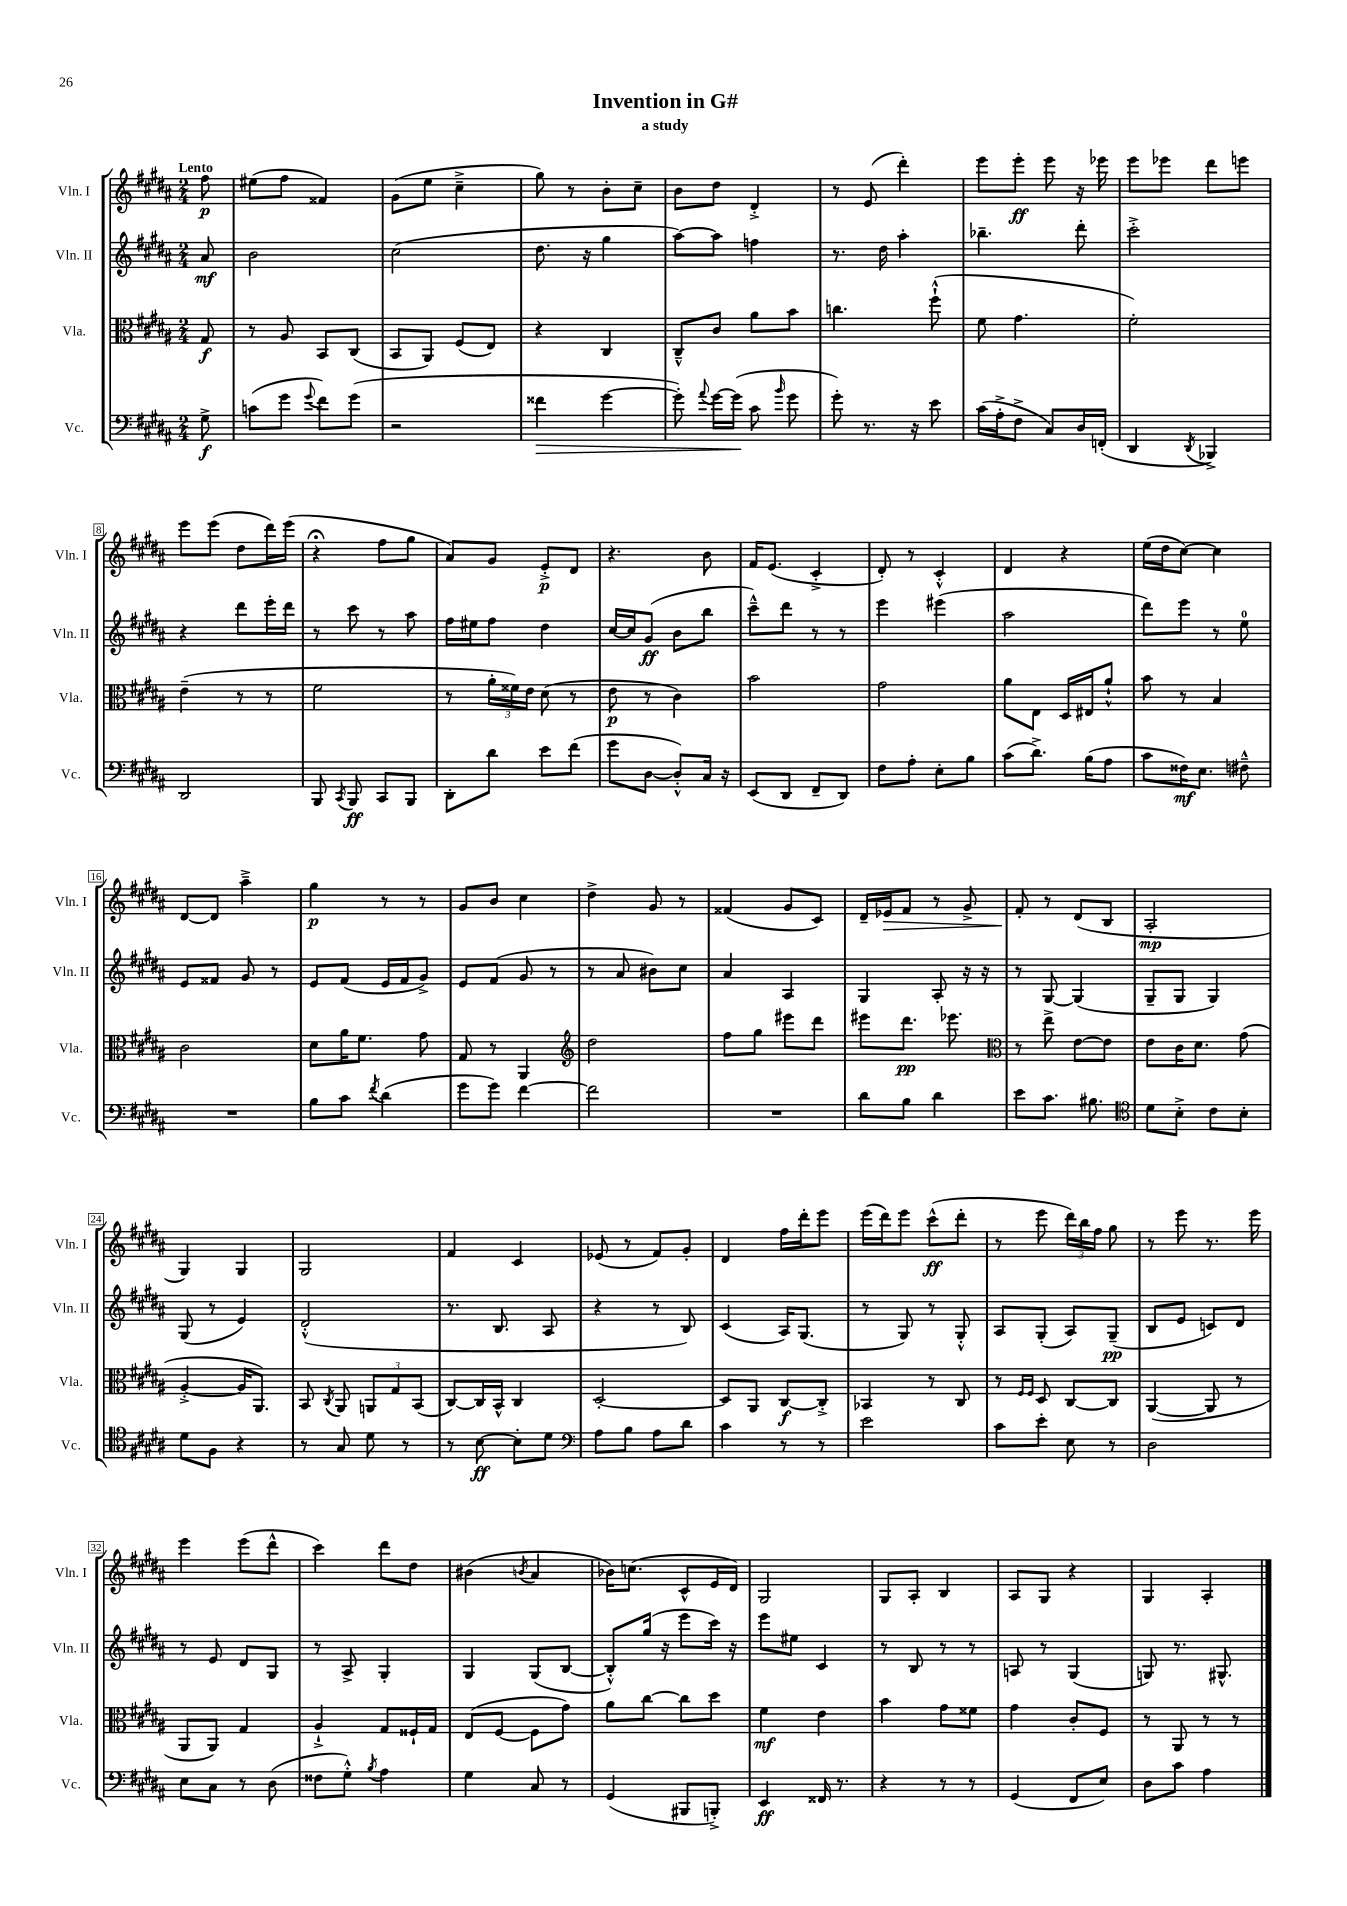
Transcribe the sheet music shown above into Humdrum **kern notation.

**kern	**dynam	**kern	**dynam	**kern	**dynam	**kern	**dynam
*part4	*part4	*part3	*part3	*part2	*part2	*part1	*part1
*staff4	*staff4	*staff3	*staff3	*staff2	*staff2	*staff1	*staff1
*I"Vc.	*	*I"Vla.	*	*I"Vln. II	*	*I"Vln. I	*
*I'Vc.	*	*I'Vla.	*	*I'Vln. II	*	*I'Vln. I	*
*clefF4	*	*clefC3	*	*clefG2	*	*clefG2	*
*k[f#c#g#d#a#]	*	*k[f#c#g#d#a#]	*	*k[f#c#g#d#a#]	*	*k[f#c#g#d#a#]	*
*M2/4	*	*M2/4	*	*M2/4	*	*M2/4	*
=	=	=	=	=	=	=	=
!	!	!	!	!	!	!LO:TX:a:B:t=Lento	!
8G#^\	f	8G#/	f	8a#/	mf	8ff#\	p
=1	=1	=1	=1	=1	=1	=1	=1
(8cn\L	.	8r	.	2b\	.	(8ee#X\L	.
8g#\J	.	8A#/	.	.	.	8ff#\J	.
8qqg#/	.	.	.	.	.	.	.
8f#\L)	.	8BB/L	.	.	.	4f##X/)	.
(8g#\J	.	(8C#/J	.	.	.	.	.
=2	=2	=2	=2	=2	=2	=2	=2
2r	.	8BB/L	.	(2cc#\	.	(8g#\L	.
.	.	8AA#/J)	.	.	.	8ee\J	.
.	.	(8F#/L	.	.	.	4cc#~^\	.
.	.	8E/J)	.	.	.	.	.
=3	=3	=3	=3	=3	=3	=3	=3
!	!LO:HP:b	!	!	!	!	!	!
4f##X\	>	4r	.	8.dd#\	.	8gg#\)	.
.	.	.	.	.	.	8r	.
.	.	.	.	16r	.	.	.
[4g#\	.	4C#/	.	4gg#\	.	8b'\L	.
.	.	.	.	.	.	8cc#~\J	.
=4	=4	=4	=4	=4	=4	=4	=4
8g#'\])	.	8C#~^^/L	.	[8aa#\L)	.	8b\L	.
8qqa#/	.	.	.	.	.	.	.
[16g#\LL	.	8c#/J	.	8aa#\J]	.	8dd#\J	.
(16g#\JJ]	.	.	.	.	.	.	.
8c#\	]	8a#\L	.	4ffn\	.	4d#'^/	.
16qqb/	.	.	.	.	.	.	.
8g#\	.	8b\J	.	.	.	.	.
=5	=5	=5	=5	=5	=5	=5	=5
8g#'\)	.	4.ccn\	.	8.r	.	8r	.
8.r	.	.	.	.	.	(8e/	.
.	.	.	.	16dd#\	.	.	.
.	.	.	.	4aa#'\	.	4ddd#'\)	.
16r	.	.	.	.	.	.	.
8e\	.	(8ff#`^^\	.	.	.	.	.
=6	=6	=6	=6	=6	=6	=6	=6
(16c#\LL	.	8f#\	.	4.bb-X~\	.	8eee\L	.
16A#'^\J	.	.	.	.	.	.	.
8F#^\J	.	4.g#\	.	.	.	8eee'\J	ff
8C#/L)	.	.	.	.	.	8eee\	.
16D#/L	.	.	.	8ddd#'\	.	16r	.
(16FFn'/JJ	.	.	.	.	.	16eee-X\	.
=7	=7	=7	=7	=7	=7	=7	=7
4DD#/	.	2f#'\)	.	2ccc#'^\	.	8eee\L	.
.	.	.	.	.	.	8eee-X\J	.
8qDD#/	.	.	.	.	.	.	.
4BBB-X^/)	.	.	.	.	.	8ddd#\L	.
.	.	.	.	.	.	8eeen\J	.
!!LO:LB:g=z
=8	=8	=8	=8	=8	=8	=8	=8
2DD#/	.	(4e~\	.	4r	.	8eee\L	.
.	.	.	.	.	.	(8eee\J	.
.	.	8r	.	8ddd#\L	.	8dd#\L	.
.	.	8r	.	16eee'\L	.	16ddd#\L)	.
.	.	.	.	16ddd#\JJ	.	(16eee\JJ	.
=9	=9	=9	=9	=9	=9	=9	=9
8BBB/	.	2f#\	.	8r	.	4r;<	.
8qCC#/	.	.	.	.	.	.	.
8BBB/	ff	.	.	8ccc#\	.	.	.
8CC#/L	.	.	.	8r	.	8ff#\L	.
8BBB/J	.	.	.	8aa#\	.	8gg#\J	.
=10	=10	=10	=10	=10	=10	=10	=10
8DD#'\L	.	8r	.	16ff#\LL	.	8a#/L)	.
.	.	.	.	16ee#X\J	.	.	.
8d#\J	.	24a#'\LL	.	8ff#\J	.	8g#/J	.
.	.	24f##X\)	.	.	.	.	.
.	.	24e\JJ	.	.	.	.	.
8e\L	.	(8d#\	.	4dd#\	.	8e'^/L	p
(8f#\J	.	8r	.	.	.	8d#/J	.
=11	=11	=11	=11	=11	=11	=11	=11
8g#\L	.	8e\	p	[16cc#/LL	.	4.r	.
.	.	.	.	16cc#/J]	.	.	.
[8D#\J	.	8r	.	(8g#/J	ff	.	.
8D#'^^/L])	.	4c#\)	.	8b\L	.	.	.
16C#/Jk	.	.	.	8bb\J	.	8b\	.
16r	.	.	.	.	.	.	.
=12	=12	=12	=12	=12	=12	=12	=12
(8EE/L	.	2b\	.	8ccc#~^^\L)	.	16f#/KL	.
.	.	.	.	.	.	(8.e/J	.
8DD#/J	.	.	.	8ddd#\J	.	.	.
8FF#~/L	.	.	.	8r	.	4c#'^/	.
8DD#/J)	.	.	.	8r	.	.	.
=13	=13	=13	=13	=13	=13	=13	=13
8F#\L	.	2g#\	.	4eee\	.	8d#'/)	.
8A#'\J	.	.	.	.	.	8r	.
8E'\L	.	.	.	(4eee#X\	.	4c#'^^/	.
8B\J	.	.	.	.	.	.	.
=14	=14	=14	=14	=14	=14	=14	=14
(8c#\L	.	8a#\L	.	2aa#\	.	4d#/	.
8.d#^\J)	.	8E\J	.	.	.	.	.
.	.	16D#/LL	.	.	.	4r	.
(16B\KL	.	16E#X/J	.	.	.	.	.
8A#\J	.	8a#`^^/J	.	.	.	.	.
=15	=15	=15	=15	=15	=15	=15	=15
8c#\L	.	8b\	.	8ddd#\L)	.	(16ee\LL	.
.	.	.	.	.	.	16dd#\J	.
16F##X\K)	mf	8r	.	8eee\J	.	[8cc#\J)	.
8.E\J	.	.	.	.	.	.	.
.	.	4B/	.	8r	.	4cc#\]	.
8F#X~^^\	.	.	.	8ee\	.	.	.
!!LO:LB:g=z
=16	=16	=16	=16	=16	=16	=16	=16
2r	.	2c#\	.	8e/L	.	[8d#/L	.
.	.	.	.	8f##X/J	.	8d#/J]	.
.	.	.	.	8g#/	.	4aa#~^\	.
.	.	.	.	8r	.	.	.
=17	=17	=17	=17	=17	=17	=17	=17
8B\L	.	8d#\L	.	8e/L	.	4gg#\	p
8c#\J	.	16a#\K	.	(8f#/J	.	.	.
.	.	8.f#\J	.	.	.	.	.
8qf#/	.	.	.	.	.	.	.
(4d#\	.	.	.	16e/LL	.	8r	.
.	.	.	.	16f#/J	.	.	.
.	.	8g#\	.	8g#^/J)	.	8r	.
=18	=18	=18	=18	=18	=18	=18	=18
8g#\L	.	8G#/	.	8e/L	.	8g#/L	.
8g#\J)	.	8r	.	(8f#/J	.	8b/J	.
[4f#\	.	4AA#/	.	8g#/	.	4cc#\	.
.	.	.	.	8r	.	.	.
=19	=19	=19	=19	=19	=19	=19	=19
*	*	*clefG2	*	*	*	*	*
2f#\]	.	2dd#\	.	8r	.	4dd#^\	.
.	.	.	.	8a#/	.	.	.
.	.	.	.	8b#X\L)	.	8g#/	.
.	.	.	.	8cc#\J	.	8r	.
=20	=20	=20	=20	=20	=20	=20	=20
2r	.	8ff#\L	.	4a#/	.	(4f##X/	.
.	.	8gg#\J	.	.	.	.	.
.	.	8eee#X\L	.	4A#/	.	8g#/L	.
.	.	8ddd#\J	.	.	.	8c#/J)	.
=21	=21	=21	=21	=21	=21	=21	=21
8d#\L	.	8eee#X\L	.	4G#/	.	16d#~/LL	.
!	!	!	!	!	!	!	!LO:HP:b
.	.	.	.	.	.	16e-X/J	>
8B\J	.	8.ddd#\J	pp	.	.	8f#/J	.
4d#\	.	.	.	8A#'/	.	8r	.
.	.	8.eee-X\	.	.	.	.	.
.	.	.	.	16r	.	8g#^/	.
.	.	.	.	16r	.	.	.
=22	=22	=22	=22	=22	=22	=22	=22
*	*	*clefC3	*	*	*	*	*
8e\L	.	8r	.	8r	.	8f#'/	.
8.c#\J	.	8ee^\	.	[8G#/	.	8r	]
.	.	[8e\L	.	(4G#/]	.	(8d#/L	.
8.B#X\	.	.	.	.	.	.	.
.	.	8e\J]	.	.	.	8B/J	.
=23	=23	=23	=23	=23	=23	=23	=23
*clefC4	*	*	*	*	*	*	*
8d#\L	.	8e\L	.	8G#~/L	.	2A#'/	mp
8B'^\J	.	16c#\K	.	8G#/J	.	.	.
.	.	8.d#\J	.	.	.	.	.
8c#\L	.	.	.	4G#/)	.	.	.
8B'\J	.	(8g#\	.	.	.	.	.
!!LO:LB:g=z
=24	=24	=24	=24	=24	=24	=24	=24
8d#\L	.	[4A#'^/	.	(8G#/	.	4G#/)	.
8F#\J	.	.	.	8r	.	.	.
4r	.	16A#/KL]	.	4e/)	.	4G#/	.
.	.	8.AA#/J)	.	.	.	.	.
=25	=25	=25	=25	=25	=25	=25	=25
8r	.	8BB/	.	(2d#'^^/	.	2G#/	.
.	.	8qC#/	.	.	.	.	.
8G#/	.	8AA#/	.	.	.	.	.
8d#\	.	12AAn/L	.	.	.	.	.
.	.	12G#/	.	.	.	.	.
8r	.	.	.	.	.	.	.
.	.	(12BB/J	.	.	.	.	.
=26	=26	=26	=26	=26	=26	=26	=26
8r	.	[8C#/L)	.	8.r	.	4f#/	.
[8B\	ff	16C#/L]	.	.	.	.	.
.	.	16BB^^/JJ	.	8.B/	.	.	.
8B'\L]	.	4C#/	.	.	.	4c#/	.
8d#\J	.	.	.	8A#/	.	.	.
=27	=27	=27	=27	=27	=27	=27	=27
*clefF4	*	*	*	*	*	*	*
8A#\L	.	[2D#'/	.	4r	.	(8e-X/	.
8B\J	.	.	.	.	.	8r	.
8A#\L	.	.	.	8r	.	8f#/L)	.
8d#\J	.	.	.	8B/)	.	8g#'/J	.
=28	=28	=28	=28	=28	=28	=28	=28
4c#\	.	8D#/L]	.	(4c#/	.	4d#/	.
.	.	8AA#/J	.	.	.	.	.
8r	.	[8C#/L	f	16A#/KL)	.	16ff#\LL	.
.	.	.	.	(8.G#/J	.	16ddd#'\J	.
8r	.	8C#'^/J]	.	.	.	8eee\J	.
=29	=29	=29	=29	=29	=29	=29	=29
2e\	.	4BB-X/	.	8r	.	(16eee\LL	.
.	.	.	.	.	.	16ddd#\J)	.
.	.	.	.	8G#/)	.	8eee\J	.
.	.	8r	.	8r	.	(8ccc#^^\L	ff
.	.	8C#/	.	8G#'^^/	.	8ddd#'\J	.
=30	=30	=30	=30	=30	=30	=30	=30
8c#\L	.	8r	.	8A#/L	.	8r	.
.	.	16qqF#/LL	.	.	.	.	.
.	.	16qqF#/JJ	.	.	.	.	.
8e'\J	.	8D#/	.	(8G#'/J	.	8eee\	.
8E\	.	[8C#/L	.	8A#/L)	.	24ddd#\LL)	.
.	.	.	.	.	.	24bb\	.
.	.	.	.	.	.	24ff#\JJ	.
8r	.	8C#/J]	.	(8G#~/J	pp	8gg#\	.
=31	=31	=31	=31	=31	=31	=31	=31
2D#\	.	([4AA#/	.	8B/L	.	8r	.
.	.	.	.	8e/J	.	8eee\	.
.	.	8AA#/]	.	8cn/L)	.	8.r	.
.	.	8r	.	8d#/J	.	.	.
.	.	.	.	.	.	16eee\	.
!!LO:LB:g=z
=32	=32	=32	=32	=32	=32	=32	=32
8E\L	.	8AA#/L	.	8r	.	4eee\	.
8C#\J	.	8AA#/J)	.	8e/	.	.	.
8r	.	4G#/	.	8d#/L	.	(8eee\L	.
(8D#\	.	.	.	8G#/J	.	8ddd#^^\J	.
=33	=33	=33	=33	=33	=33	=33	=33
8F##X\L	.	4A#`^/	.	8r	.	4ccc#\)	.
8G#'^^\J)	.	.	.	8A#^/	.	.	.
8qB/	.	.	.	.	.	.	.
4A#\	.	8G#/L	.	4G#'/	.	8ddd#\L	.
.	.	16F##X`/L	.	.	.	8dd#\J	.
.	.	16G#/JJ	.	.	.	.	.
=34	=34	=34	=34	=34	=34	=34	=34
4G#\	.	(8E/L	.	4G#/	.	(4b#X\	.
.	.	[8F#/J	.	.	.	.	.
.	.	.	.	.	.	8qbn/	.
8C#/	.	8F#\L]	.	(8G#/L	.	4a#/	.
8r	.	8g#\J)	.	[8B/J	.	.	.
=35	=35	=35	=35	=35	=35	=35	=35
(4GG#/	.	8a#\L	.	8B'^^/L])	.	16b-X\KL)	.
.	.	.	.	.	.	(8.ccn\J	.
.	.	[8cc#\J	.	(16gg#/Jk	.	.	.
.	.	.	.	16r	.	.	.
8BBB#X/L	.	8cc#\L]	.	8eee\L	.	8c#^^/L	.
8BBBn'^/J)	.	8dd#\J	.	16ccc#\Jk)	.	16e/L	.
.	.	.	.	16r	.	16d#/JJ)	.
=36	=36	=36	=36	=36	=36	=36	=36
4EE/	ff	4f#\	mf	8eee\L	.	2G#/	.
.	.	.	.	8ee#X\J	.	.	.
16FF##X/	.	4e\	.	4c#/	.	.	.
8.r	.	.	.	.	.	.	.
=37	=37	=37	=37	=37	=37	=37	=37
4r	.	4b\	.	8r	.	8G#/L	.
.	.	.	.	8B/	.	8A#'/J	.
8r	.	8g#\L	.	8r	.	4B/	.
8r	.	8f##X\J	.	8r	.	.	.
=38	=38	=38	=38	=38	=38	=38	=38
(4GG#/	.	4g#\	.	8An/	.	8A#/L	.
.	.	.	.	8r	.	8G#/J	.
8FF#/L	.	8c#'/L	.	(4G#/	.	4r	.
8E/J)	.	8F#/J	.	.	.	.	.
=39	=39	=39	=39	=39	=39	=39	=39
8D#\L	.	8r	.	8Gn/)	.	4G#/	.
8c#\J	.	8AA#/	.	8.r	.	.	.
4A#\	.	8r	.	.	.	4A#'/	.
.	.	.	.	8.G#X^^/	.	.	.
.	.	8r	.	.	.	.	.
==	==	==	==	==	==	==	==
*-	*-	*-	*-	*-	*-	*-	*-
